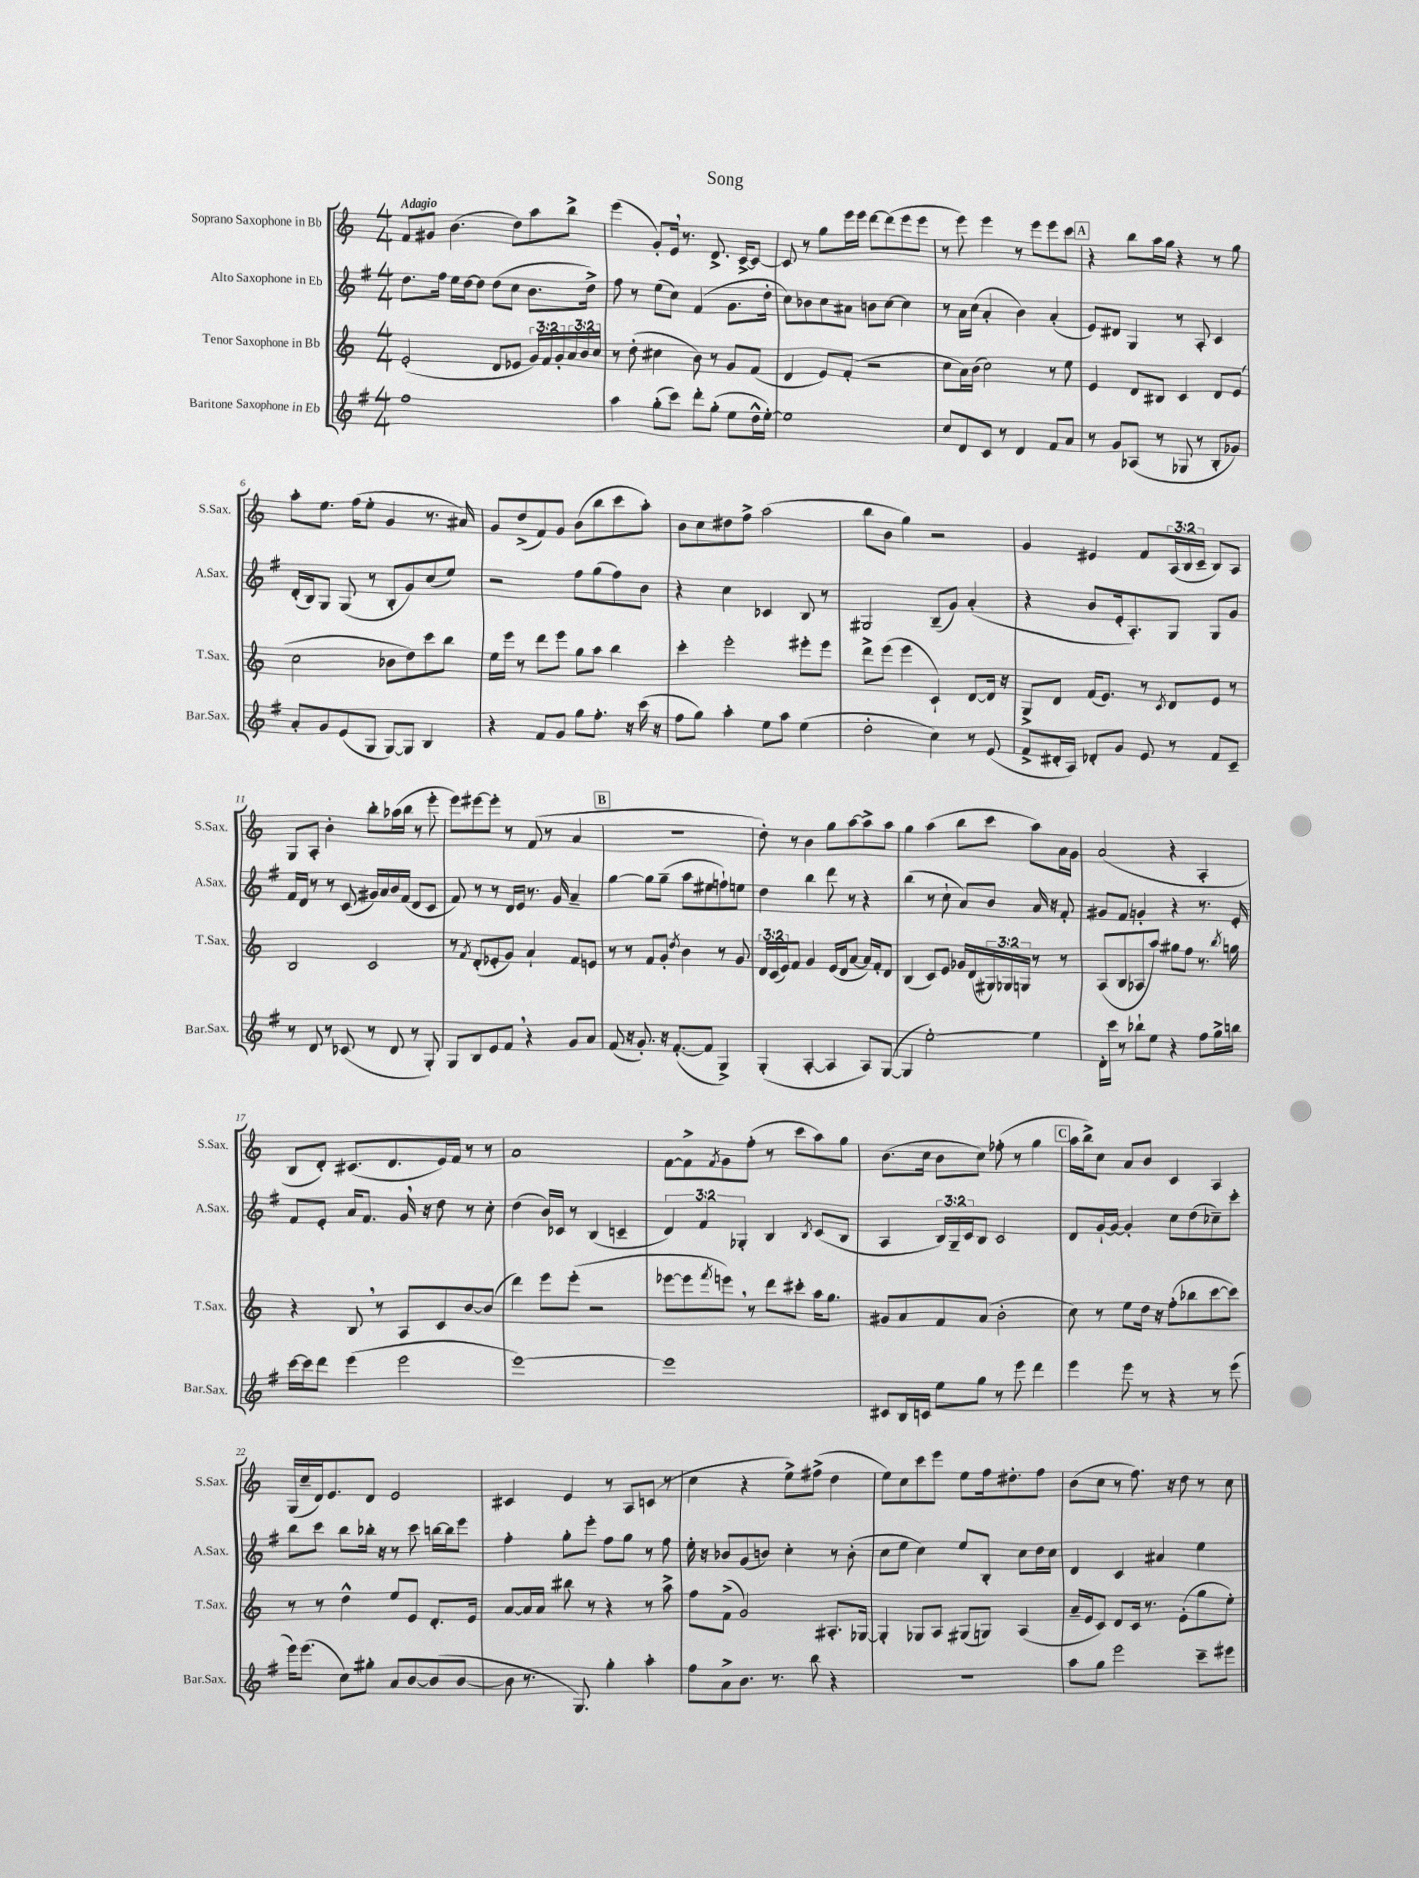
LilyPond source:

\header { title = "Song" }
<<
\new StaffGroup <<
\new Staff = "s0" \with { instrumentName = "Soprano Saxophone in Bb" shortInstrumentName = "S.Sax." } {
    \clef treble \key c \major \numericTimeSignature \time 4/4 \override Staff.TupletNumber.text = #tuplet-number::calc-fraction-text \tempo "Adagio"
    f'8 gis'8 b'4.( d''8) a''8 b''8-> |
    e'''4( g'8-.) e'16 \breathe r8. d'8.-> c'16~-> c'8~ |
    c'8 r8 g''8 e'''16 e'''16 d'''8~ d'''8( e'''8 e'''8 |
    r8 e'''8) e'''4 r8 e'''8 e'''8 c'''8 |
    \mark \markup { \box "A" } r4 b''8 a''16 g''16 r4 r8 g''8 |
    a''8-. e''8. f''16( e''8-. g'4 r8. ais'16) |
    g'8 d''8->( f'8) g'8 b'8( b''8 c'''8 a''8-.) |
    b'8 c''8 dis''8 f''8-> a''2( |
    b''8 b'8 g''4) r2 |
    g'4 eis'4 f'8 \tuplet 3/2 { a16( b16 c'16-- } b8) a8 |
    g8 a8-. b'4-. b''8-. aes''16( b''16 r8 e'''8-. |
    e'''8) eis'''8~ eis'''8-. r8 f'8( r8 a'4 |
    \mark \markup { \box "B" } r1 |
    d''8-.) r8 b'4 g''8 a''8~ a''8-> a''8 |
    g''4 a''4( b''8 c'''8 a''8) a'16 g'16 |
    a'2( r4 a4-. |
    b8 d'8-.) cis'8.( d'8. e'16) f'16 r8 r8 |
    a'1 |
    f'8~ f'8-> \acciaccatura { f'8 } g'8 f''8-.( r8 c'''8 a''8) g''8 |
    b'8.( c''16 b'8 c''8) fes''8-.( r8 g''4 |
    \mark \markup { \box "C" } a''16 b''16->) c''8 a'8 b'8 c'4 a4 |
    g16( c''16-- d'16) e'8. d'8 e'2 |
    cis'4 e'4 r8 a8 c'8( r8 |
    c''4 r4 e''8->) fis''8->( d''4 |
    e''8) c''8 c'''8 e'''8 e''8 f''16 dis''8.-. f''8 |
    b'8( c''8 r8 f''8.) r16 d''8 r8 c''8 \bar "|." |
}
\new Staff = "s1" \with { instrumentName = "Alto Saxophone in Eb" shortInstrumentName = "A.Sax." } {
    \clef treble \key g \major \numericTimeSignature \time 4/4 \override Staff.TupletNumber.text = #tuplet-number::calc-fraction-text
    d''8. fis''16 e''16 d''16~ d''8 d''8( c''8 b'8. d''16->) |
    fis''8 r8 e''8( c''8) fis'4( g'8. d''16-. |
    c''8) bes'8 c''8 ais'8 b'8 c''8~ c''4 |
    r8 a'16 c''16( a'4-. b'4) a'4-.( |
    \mark \markup { \box "A" } e'8) dis'8 g4 r8 a8-. c'4 |
    d'16-.( b16) g8 g8( r8 b8-. g'8) c''8( e''8) |
    r2 fis''8 g''8( fis''8) b'8 |
    r4 c''4 ces'4 b8 r8 |
    gis2 b8--( g'8) a'4-.( |
    r4 b'8 e'16-. a8.-.) g8 g8 g'8 |
    fis'16 d'16 r8 r8 c'8( gis'16) a'16 b'16 fis'16( d'8 c'8 |
    fis'8) r8 r8 d'16 e'16 r8. g'16 a'4-- |
    \mark \markup { \box "B" } g''4~ g''8 g''8--( a''8 eis''8 f''8-!) e''8 |
    d''4 b''4 d'''8 r8 r4 |
    b''4( r8 c''8-! a'8) b'8 a'16 r16 fis'8-. |
    gis'8 fis'8 g'4-. r4 r8. e'16-. |
    fis'8 e'8-. a'16 fis'8. g'16 \breathe r16 d''8 r8 c''8-. |
    d''4( b'16) ces'16 r8 b4( c'4-- |
    \tuplet 3/2 { d'4) fis'4 ges4-. } b4 \acciaccatura { b8 } c'8( b8 |
    a4 \tuplet 3/2 { b16) g16-- c'16 } b8 c'2 |
    \mark \markup { \box "C" } d'8 g'16~-! g'16~ g'4-. c''8 d''8( ces''8--) c'''8-. |
    b''8 c'''8 b''8 bes''16-. r16 r8 c'''8 b''16~ b''16 e'''8 |
    fis''4-. g''8-. e'''8-. fis''8 g''8 r8 fis''8 |
    e''16-. r16 bes'8 g'8( b'8) c''4-. r8 b'8-.( |
    c''8 e''8 c''4) e''8 b8-. c''8 d''16 c''16 |
    d'4 c'4 ais'4 e''4 \bar "|." |
}
\new Staff = "s2" \with { instrumentName = "Tenor Saxophone in Bb" shortInstrumentName = "T.Sax." } {
    \clef treble \key c \major \numericTimeSignature \time 4/4 \override Staff.TupletNumber.text = #tuplet-number::calc-fraction-text
    e'2-.( d'8 ees'8 \tuplet 3/2 { g'16) f'16 g'16-. } \tuplet 3/2 { a'16 b'16 c''16 } |
    r8 d''8-.( cis''4 b'8) r8 g'8 f'8( |
    d'4 e'8) f'8-.( r2 |
    c''8 a'16) b'16( c''2) r8 e''8 |
    \mark \markup { \box "A" } e'4 d'8 bis8 c'4 d'8 e'8( |
    c''2 bes'8 d''8) c'''8 b''8 |
    e''16 e'''16 r8 d'''8 e'''8 g''8 a''8 b''4 |
    c'''4-. e'''2-. eis'''8-. eis'''8 |
    d'''8-> e'''8( e'''4 c'4-!) d'8~ d'16 r16 |
    g8-> d'8 f'16( e'8.) r8 \acciaccatura { c'8 } d'8 e'8 r8 |
    b2 c'2 |
    r8 \acciaccatura { f'8 } d'8-.( ees'8-. g'8) a'4-! f'8 e'8 |
    \mark \markup { \box "B" } r8 r8 f'8 g'8-. \acciaccatura { d''8 } b'4 r8 g'8 |
    \tuplet 3/2 { d'16 c'16( e'16) } f'8 g'4 e'16( d'16 a'8~ a'16) f'16-. d'8 |
    b4( c'8) e'8 ges'16 d'16( \tuplet 3/2 { gis16) ges16 g16 } r8 r8 |
    a8( b8 aes8 a''8) gis''8 f''8 r8. \acciaccatura { b''8 } g''16 |
    r4 b8 \breathe r8 a8 c'8 b'8~ b'8( |
    d'''4) e'''8 e'''8-.( r2 |
    ees'''8~ ees'''8 \acciaccatura { f'''8 } e'''8) \breathe r8 d'''8 cis'''8-. a''16 g''8. |
    gis'8 a'8 f'8 a'8( b'2-. |
    \mark \markup { \box "C" } c''8) r8 e''8 d''16 r16 f''8-.( bes''8 c'''8~ c'''8) |
    r8 r8 d''4-^ e''8 e'8 d'8.-. e'16 |
    a'8~ a'16 a'16 bis''8 r8 r4 r8 a''8-> |
    f''8 f'8->( g'2) ais8.-. ges16~ |
    ges4-. ges8 a8 gis8( g8) a4( |
    a'16-- e'16 c'8) d'8 c'16 r8. e'8-.( g''8 e''8-.) \bar "|." |
}
\new Staff = "s3" \with { instrumentName = "Baritone Saxophone in Eb" shortInstrumentName = "Bar.Sax." } {
    \clef treble \key g \major \numericTimeSignature \time 4/4
    fis''1 |
    a''4 g''8-.( c'''8) d'''8-. g''8-.( e''8 d''16-^ e''16~-.) |
    e''1 |
    c''8 d'8 c'8 r8 d'4 fis'8 a'8 |
    \mark \markup { \box "A" } r8 g'8 aes8( r8 ges8 r8 b8-. ges'8) |
    a'8-. g'8 e'8( g8 g8~) g8 b4 |
    r4 fis'8 g'8 g''8 fis''8.-. r16 c'''16( r16 |
    fis''8 g''8) a''4-. e''8 a''8 e''4( |
    d''2-. c''4) r8 e'8( |
    fis'8-> dis'16-. a16) des'8-. g'8 e'8 r8 fis'8 c'8-- |
    r8 d'8 r8 ces'8( r8 d'8 r8 g8-.) |
    g8 b8 e'8 fis'8 \breathe r4 g'8 a'8 |
    \mark \markup { \box "B" } fis'8( r16 g'8.-.) r16 fis'8.~-.( fis'8 g4->) |
    g4-.( a4~-. a4 a8) g8~( |
    g4 e''2~-.) e''4 |
    d'16-. c'''16 r8 bes''8-! e''8 r4 fis''8 g''16-> b''16 |
    c'''16~ c'''16 d'''8 e'''4( e'''2 |
    e'''1~) |
    e'''1 |
    cis'8 b16 c'16 e''8 g''8 r8 e'''8 d'''4 |
    \mark \markup { \box "C" } e'''4 e'''8 r8 r4 r8 e'''8( |
    e'''16) e'''8.( c''8) gis''8-. a'8 b'8~ b'8( b'8~ |
    b'8 r8. g8.) g''4-. a''4-. |
    fis''8 a'8-> b'8. r8. b''8 r4 |
    R1 |
    a''8 g''8 e'''2 c'''8-- eis'''8 \bar "|." |
}
>>
>>
